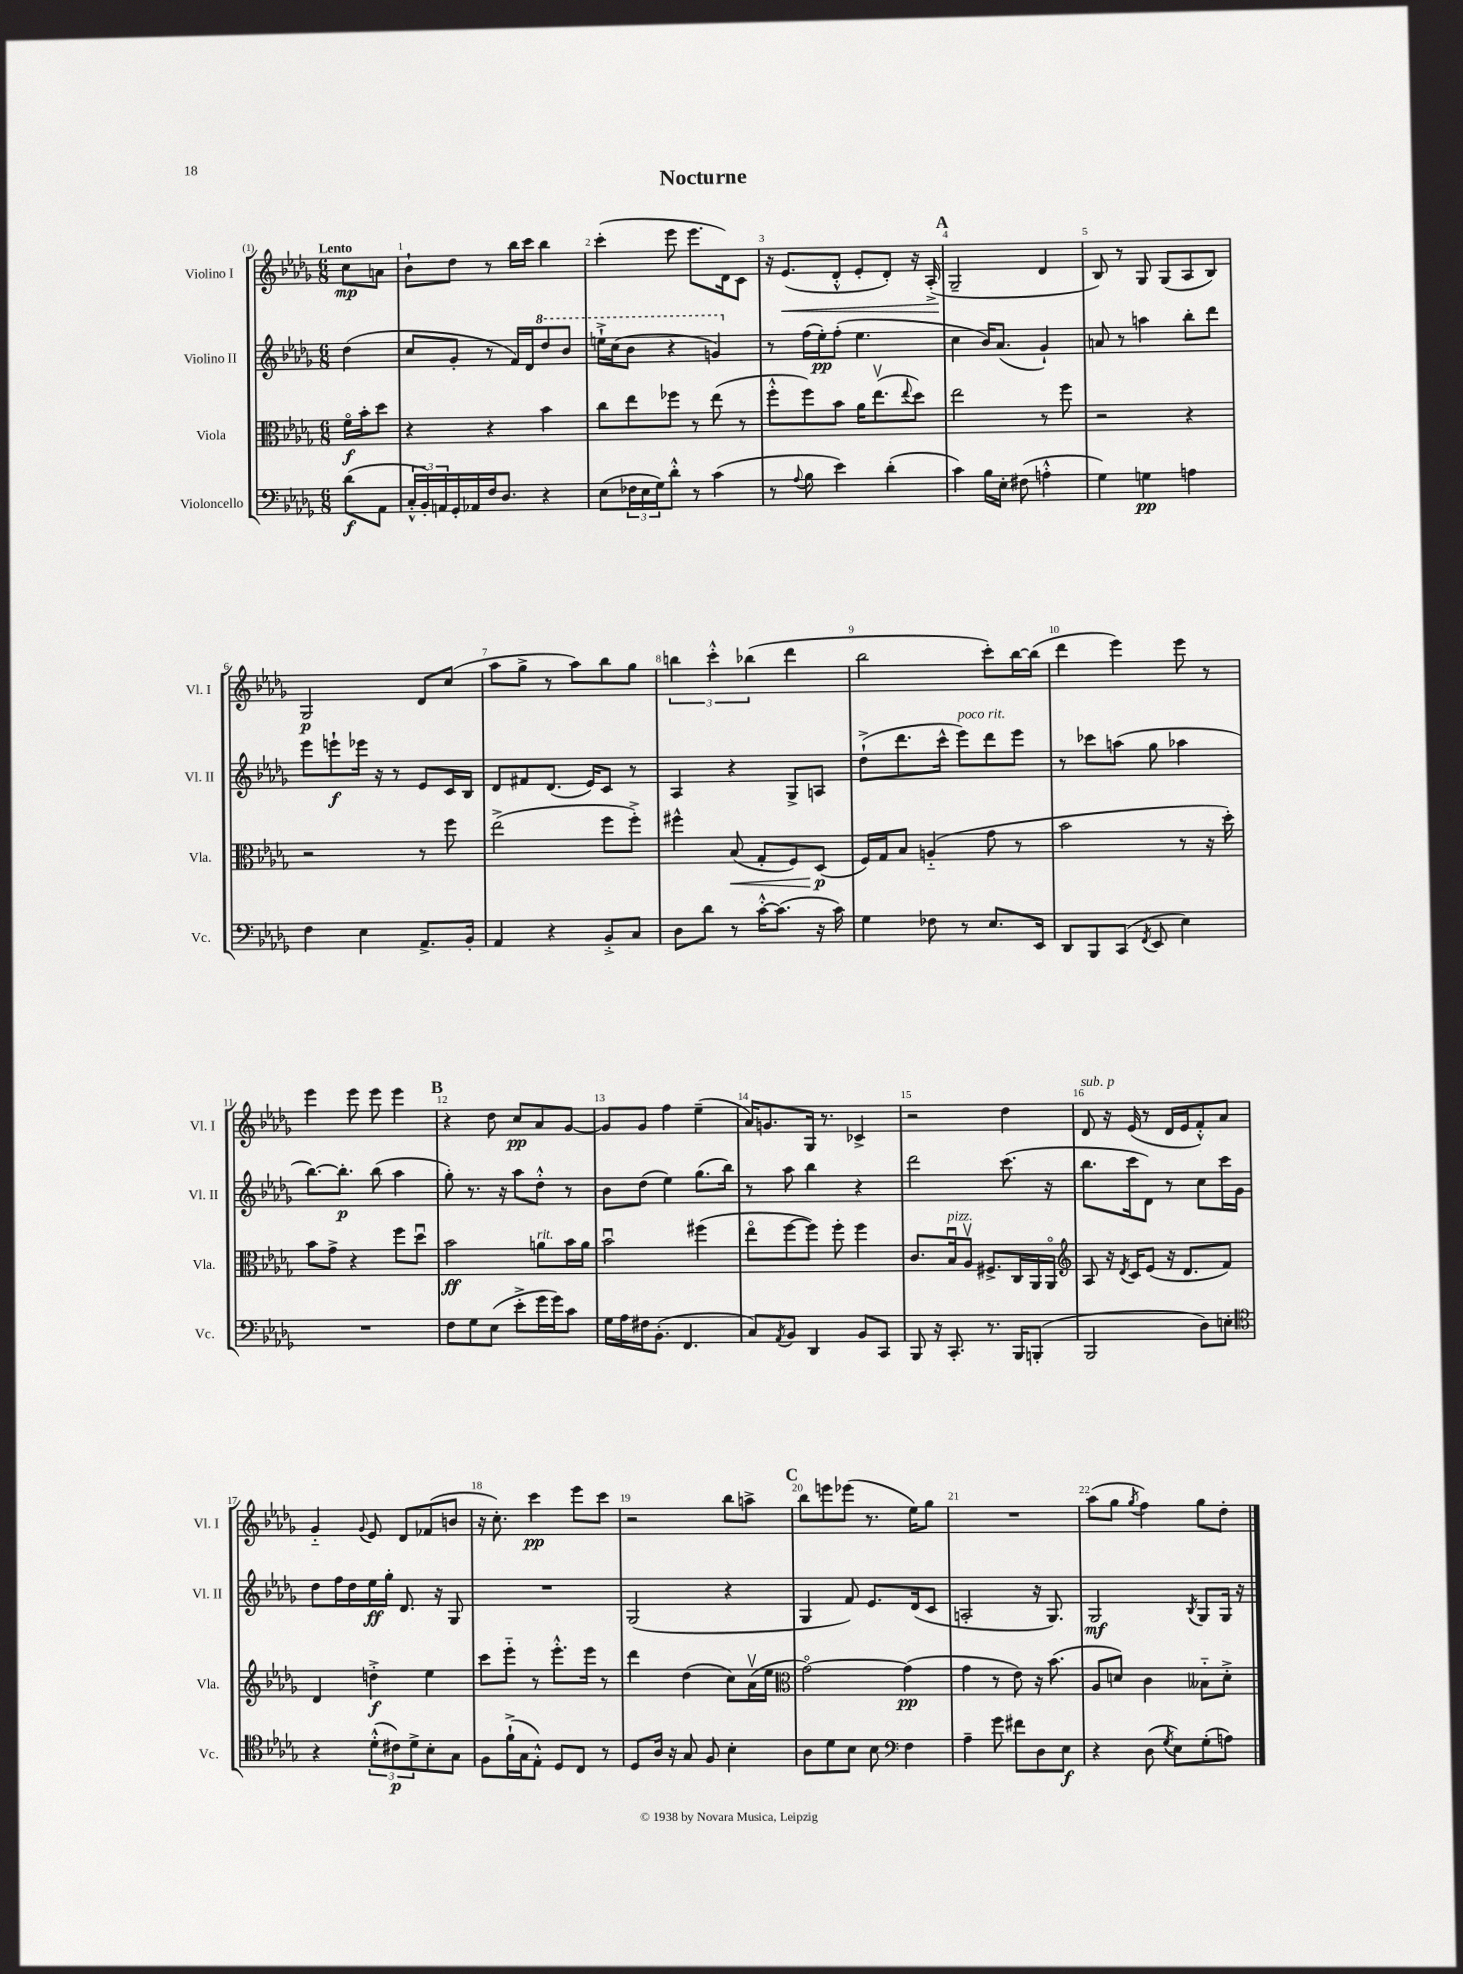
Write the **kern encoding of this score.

**kern	**kern	**kern	**kern
*staff4	*staff3	*staff2	*staff1
*clefF4	*clefC3	*clefG2	*clefG2
*k[b-e-a-d-g-]	*k[b-e-a-d-g-]	*k[b-e-a-d-g-]	*k[b-e-a-d-g-]
*M6/8	*M6/8	*M6/8	*M6/8
(8d-	16fo	(4dd-	8cc
.	16b-'	.	.
8AA-	8dd-	.	8a
=	=	=	=
24C'^^	4r	8cc	8b-`
24BB-')	.	.	.
24AA	.	.	.
16GG-'	.	8g-'	8dd-
16AA-	.	.	.
16F	4r	8r	8r
8.D-	.	.	.
.	.	16f)	16bb-
.	.	16d-	16ccc
4r	4b-	8ddd-	4bb-
.	.	8bb-	.
=	=	=	=
(8E-	8cc	16eee`^	(4ccc'
.	.	(16ccc	.
24F-	8ee-	8bb-	.
24E-	.	.	.
24G-)	.	.	.
8d-'^^	8ff-	4r	8eee-
8r	8r	.	8.eee-
(4c	(8ee-	4gg)	.
.	.	.	16d-)
.	8r	.	8c
=	=	=	=
8r	8ff'^^	8r	16r
.	.	.	(8.e-
8qqA-	.	.	.
8B-	8ff)	(16ff	.
.	.	16ee-')	.
4e-)	8b-	(8ff'	8d-'^^
.	16a-	4.ee-	8e-'
.	(8.ee-v	.	.
(4d-'	.	.	8d-')
.	8qqee-	.	.
.	8dd-)	.	16r
.	.	.	(16A-'^
=	=	=	=
4c)	2ee-	4cc	2G-~
16B-	.	16b-)	.
16E-'	.	(8.a-	.
(8F#	.	.	.
4A'^^	8r	4g-`)	4d-
.	8ff	.	.
=	=	=	=
4G-)	2r	8a	8B-)
.	.	8r	8r
4G	.	4aa	8G-
.	.	.	(8G-
4A	4r	8bb-'	8A-
.	.	8ddd-	8B-)
=	=	=	=
4F	2r	8eee-	2G-
.	.	8eee`	.
4E-	.	16eee-	.
.	.	16r	.
.	.	8r	.
8.AA-^	8r	8e-	8d-
.	8ff	16c	(8cc
16BB-'	.	16B-	.
=	=	=	=
4AA-	(2ee-^	8d-	8aa-
.	.	8f#	8gg-^
4r	.	(8.d-	8r
.	.	.	8aa-)
.	.	16e-)	.
8BB-'^	8ff	8c	8bb-
8C	8ff'^)	8r	8gg-
=	=	=	=
8D-	4ff#^^	4A-	6bb
8d-	.	.	.
.	.	.	6ccc'^^
8r	(8B-	4r	.
.	.	.	(6bb-
[16c'^^	8G-'	.	.
(8.c]	.	.	.
.	8F)	8G-^	4ddd-
16r	(8D-	8A	.
16c)	.	.	.
=	=	=	=
4G-	16F)	(8dd-`^	2bb-
.	16G-	.	.
.	8B-	8.ddd-	.
8F-	(4A'~	.	.
.	.	16ccc^^	.
8r	.	8eee-)	.
8.E-	8g-	8ddd-	8ccc')
.	8r	8eee-	[16bb-
16EE-	.	.	(16bb-]
=	=	=	=
8DD-	2b-	8r	4ddd-
8BBB-	.	8ccc-	.
(8CC	.	(8aa	4eee-)
8qFF	.	.	.
8EE-	.	8gg-	.
4E-)	8r	4aa-	8eee-
.	16r	.	8r
.	16dd-')	.	.
=	=	=	=
2.r	8b-	[8.bb-)	4eee-
.	8g-^	.	.
.	.	8.bb-']	.
.	4r	.	8eee-
.	.	(8bb-	8eee-
.	8ff	4aa-	4eee-
.	8dd-u	.	.
=	=	=	=
8F	2b-	8gg-')	4r
8G-	.	8.r	.
(8E-	.	.	8dd-
.	.	16r	.
8e-'^	.	8aa-	8cc
16g-	8a	8dd-'^^	8a-
16g-)	.	.	.
8c	16b-	8r	[8g-
.	16a	.	.
=	=	=	=
16G-	2b-u	8b-	8g-]
16A-	.	.	.
16F#	.	(8dd-	8g-
(8.BB-'	.	.	.
.	.	4ee-)	4ff
4.FF	.	.	.
.	(4ff#	(8.gg-	(4ee-~
.	.	16bb-)	.
=	=	=	=
8C)	8ee-o	8r	16a-)
.	.	.	8.g
8qAA-	.	.	.
8BB-	[8ff	8aa-	.
4DD-	8ff])	4bb-	16G-
.	.	.	8.r
.	8ff'	.	.
8BB-	4ff	4r	4c-^
8CC	.	.	.
=	=	=	=
8BBB-	8.c	2ddd-	2r
16r	.	.	.
8.CC'	16B-u	.	.
.	8A-v	.	.
8.r	8.F#^	.	.
.	.	(8.ccc	4dd-
16BBB-	16C	.	.
(8BBB'	16AA-	.	.
.	16AA-o	16r	.
=	=	=	=
*	*clefG2	*	*
2BBB-	8A-	8.bb-	8d-
.	16r	.	16r
.	8qd-	.	.
.	16c	16ccc	(16e-
.	(8e-	8d-)	8r
.	16r	8r	16d-
.	8.d-	.	16e-
8D-)	.	8cc	8f'^^)
8E'	8f)	16ccc	8a-
.	.	16g-	.
=	=	=	=
*clefC4	*	*	*
4r	4d-	8dd-	4g-'~
.	.	16ff	.
.	.	16dd-	.
.	.	.	8qqg-
(12d-'^^	4dd'^	16ee-	8e-
.	.	16gg-'	.
12c#)	.	.	.
.	.	8.d-	8d-
12d-^	.	.	.
8B-'	4ee-	.	(8f-
.	.	16r	.
8G-	.	8G-	8b
=	=	=	=
8F	8ccc	2.r	16r
.	.	.	8.cc')
(16f`^	8eee-'~	.	.
16G-	.	.	.
8E-'^^)	8r	.	4ccc
8D-	8.eee-'^^	.	.
8C	.	.	8eee-
.	16eee-	.	.
8r	8r	.	8ccc
=	=	=	=
8D-	4ddd-	(2G-	2r
16A-	.	.	.
16r	.	.	.
8G-	(4dd-	.	.
8F	.	.	.
4B-'	8cc)	4r	8bb-
.	(16a-v	.	8aa^
.	16ee-	.	.
=	=	=	=
*	*clefC3	*	*
8A-	[2g-o)	4G-	8bb-
8d-	.	.	8eee
8B-	.	8f)	(8eee-
8B-	.	8.e-	8.r
*clefF4	*	*	*
4F	(4g-]	.	.
.	.	(16d-	16ee-)
.	.	8c	8gg-
=	=	=	=
4A-~	4g-	2A'	2.r
8g-	8r	.	.
8f#	8e-)	.	.
8D-	16r	16r	.
.	(8.b-	8.G-)	.
8E-	.	.	.
=	=	=	=
4r	8A-	2G-	(8aa-
.	8d)	.	8gg-
.	.	.	8qgg-
(8D-	4c	.	4ff)
8qG-	.	.	.
8E-)	.	.	.
.	.	8qB-	.
(8G-'	8B--'~	8G-	8gg-
8A)	8d'^	16G-	8dd-'
.	.	16r	.
==	==	==	==
*-	*-	*-	*-
